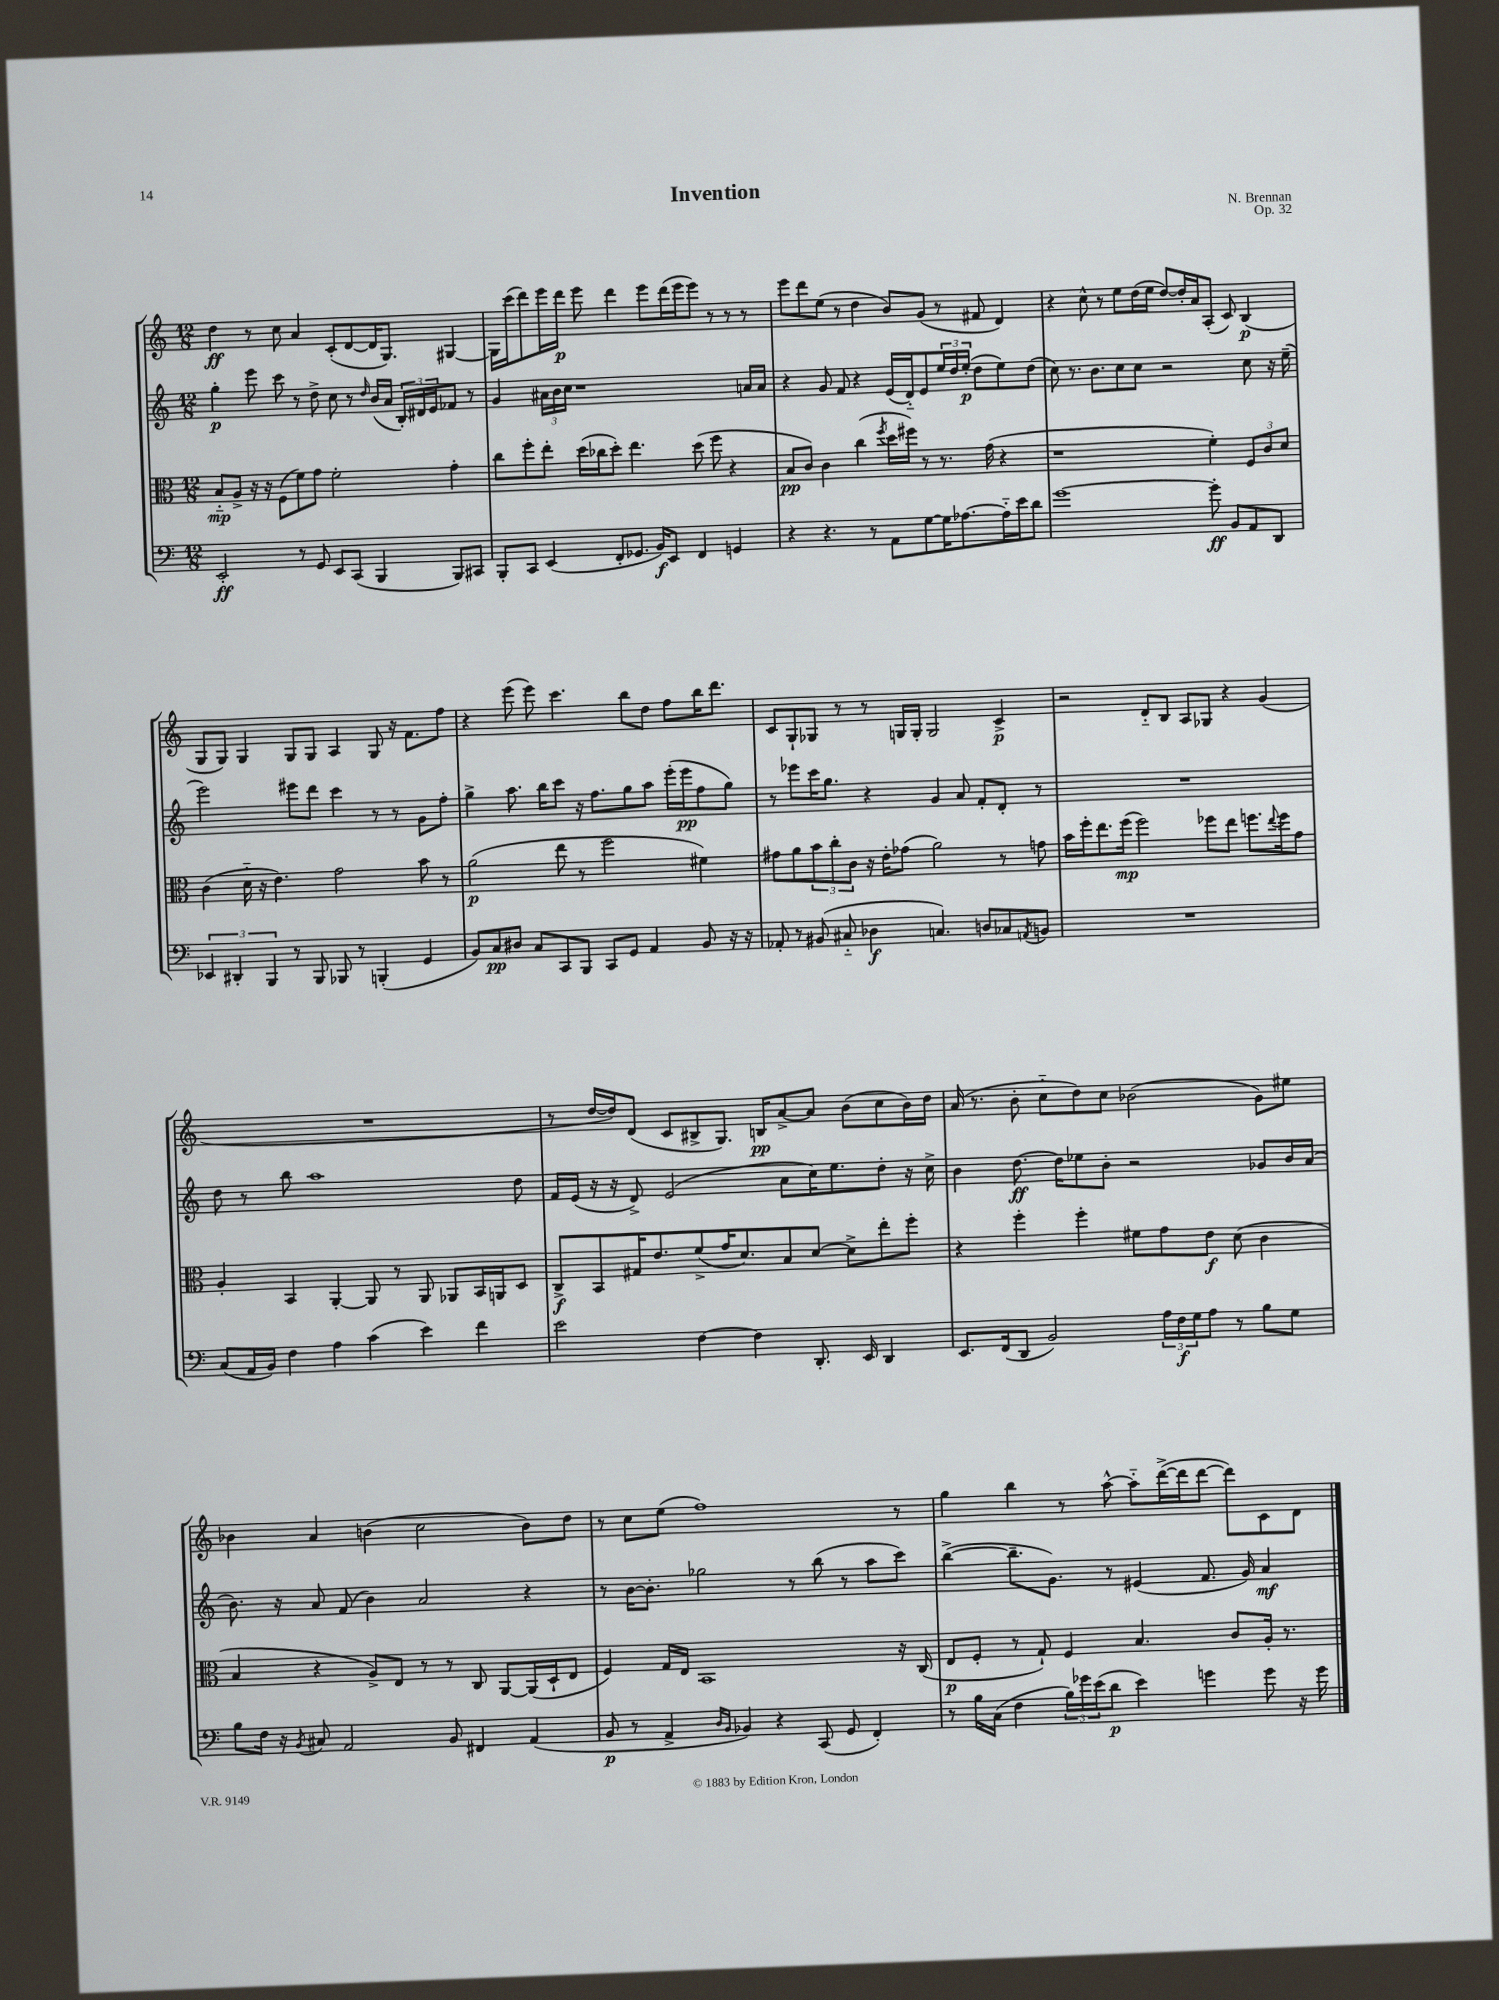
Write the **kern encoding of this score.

**kern	**kern	**kern	**kern
*staff4	*staff3	*staff2	*staff1
*clefF4	*clefC3	*clefG2	*clefG2
*k[]	*k[]	*k[]	*k[]
*M12/8	*M12/8	*M12/8	*M12/8
2EE'	8B'~	4gg'	4dd
.	8A^	.	.
.	16r	8eee	8r
.	16r	.	.
.	(8F	8ccc	8cc
8r	8f)	8r	4a
8GG	8g	8dd^	.
8EE	2f'	8cc	(8c'
(8CC	.	8r	[8d
.	.	16qqdd	.
4BBB	.	(16b	16d]
.	.	16a	8.G)
.	.	24B')	.
.	.	24d#	.
.	.	24e	.
8BBB)	4g'	8f-	[4G#
8CC#	.	8r	.
=	=	=	=
8BBB'	8cc	4g	16G#]
.	.	.	(16ccc
8CC	8ff'	.	8ddd)
(4EE	8ee'	24a#	16eee
.	.	24b	.
.	.	.	16ddd
.	.	24cc	.
.	(16dd	1r	8eee
.	16cc-	.	.
8FF'	8dd')	.	4ddd
8.GG-	4.ee	.	.
.	.	.	8eee
16BB)	.	.	.
8EE	.	.	(16ddd
.	.	.	16eee
4FF	(8dd	.	8eee)
.	8ff	.	8r
4GG	4r	.	8r
.	.	16a	8r
.	.	16a	.
=	=	=	=
4r	8B	4r	8eee
.	8c)	.	8ddd
4.r	4c	8g	(8ee
.	.	8f	8r
.	(4cc	4r	4dd
8r	.	.	.
.	8qff	.	.
8AA	16dd	(16e	8b)
.	16ff#)	16d'~)	.
[8G	8r	8e	(8g
16G]	8.r	24ee	8r
.	.	24dd	.
[8.A-	.	.	.
.	.	(24ee'	.
.	.	8dd	8f#
.	(16g	.	.
16A-'~]	4r	8ee)	4d)
16e	.	.	.
8d	.	(8dd	.
=	=	=	=
[1g	1r	8cc)	4r
.	.	8.r	.
.	.	.	8cc^^
.	.	8.b	.
.	.	.	8r
.	.	8cc	8ee
.	.	8cc	(16dd
.	.	.	16ee
.	.	2r	[8dd)
.	.	.	16dd']
.	.	.	16a
8g']	4f')	.	(8A'
8BB	.	.	8c)
8AA	12F	8cc	(4B
.	12c	.	.
8DD	.	16r	.
.	12d	.	.
.	.	(16ee~	.
=	=	=	=
6EE-	(4c	2eee)	8G
.	.	.	8G)
6DD#'	.	.	.
.	16d'~	.	4G
.	16r	.	.
6BBB	.	.	.
.	4.e)	.	.
8r	.	8eee#	8G
8BBB	.	8ddd	8G
8BBB-	2g	4ccc	4A
8r	.	.	.
(4BBB'	.	8r	8G
.	.	8r	16r
.	.	.	8.f
4GG	8b	8g	.
.	8r	8ff'	8ff
=	=	=	=
8BB)	(2a	4gg^	4r
8C	.	.	.
8D#	.	8.aa	(8eee
8C	.	.	8eee)
.	.	16bb	.
8CC	8ee	8ccc	4.ccc
8BBB	8r	16r	.
.	.	8.ff	.
8CC	2ff	.	.
8GG	.	8gg	8bb
4AA	.	8aa	8dd
.	.	(16eee'	8ff
.	.	16eee	.
8BB	4f#)	8ff	16bb
.	.	.	8.ddd
16r	.	8gg)	.
16r	.	.	.
=	=	=	=
8AA-'	8g#	8r	8c
8r	8a	8eee-	8G`
(8BB#	12b	16ccc	8G-
.	.	8.gg	.
.	12cc'	.	.
8C#'~	.	.	8r
.	12c	.	.
4D-	16r	4r	8r
.	16e'	.	.
.	(8g-	.	16G
.	.	.	16G'
4.C)	2a)	4g	2G
.	.	8a	.
8D	.	8f'	.
8C-	8r	8d'	4c^
8qAA	.	.	.
8BB	8g	8r	.
=	=	=	=
1.r	16b	1.r	2r
.	16ff'	.	.
.	8.ee	.	.
.	(16ff	.	.
.	2ff)	.	.
.	.	.	8d'~
.	.	.	8B
.	.	.	8A
.	8ff-	.	8G-
.	8ee	.	4r
.	8.ff	.	.
.	.	.	(4g
.	8qqee	.	.
.	16ff	.	.
.	8g	.	.
=	=	=	=
(8C	4A'	8dd	1.r
16AA	.	8r	.
16BB)	.	.	.
4F	4BB	8bb	.
.	.	1aa	.
4A	[4AA'	.	.
(4c	8AA]	.	.
.	8r	.	.
4e)	8AA	.	.
.	8AA-	.	.
4f	16BB	.	.
.	16AA	.	.
.	8D	8dd	.
=	=	=	=
2e	8C^	16f	8r
.	.	(16e	.
.	8BB	16r	[16dd
.	.	16r	16dd])
.	16G#	8d^)	(8d
.	8.e	.	.
.	.	(2e	8c
[4F	(8f^	.	8B#^
.	16g	.	8.G)
.	8.d)	.	.
4F]	.	.	.
.	.	.	16B
.	8B	8a	[8a^
8.DD'	[8d	16cc)	8a]
.	.	8.ee	.
.	8d^]	.	(8b
16EE	.	.	.
4DD	8ee'	8dd'	8cc
.	8ff'	16r	16b)
.	.	16cc^	16dd
=	=	=	=
8.EE	4r	4b	(16a
.	.	.	8.r
(16FF	.	.	.
8DD	4ff'	[8.dd	8b'
2BB)	.	.	8cc'~
.	.	16dd]	.
.	4ff'	8ee-	8dd)
.	.	8b'	8cc
.	8f#	2r	(2b-
24A	8g	.	.
24F	.	.	.
24G	.	.	.
8A	8e	.	.
8r	(8d	.	.
8B	4c	8g-	8g)
8G	.	16b	8ee#
.	.	(16a	.
=	=	=	=
8B	4B	8.b)	4b-
16F	.	.	.
16r	.	16r	.
8qBB	.	.	.
8C#	4r	8a	4a
2AA	.	(8f	.
.	8A^)	4b)	(4b
.	8E	.	.
.	8r	2a	2cc
8BB	8r	.	.
4FF#	8C	.	.
.	[8AA	.	.
(4AA	(16AA]	4r	8b)
.	16D`	.	.
.	8E	.	8dd
=	=	=	=
8BB	4F)	8r	8r
8r	.	[16b	8cc
.	.	8.b']	.
4AA^	16G	.	(8ee
.	16E	.	.
.	1BB	2gg-	1ff)
16qqD	.	.	.
16qqBB	.	.	.
4BB-)	.	.	.
4r	.	.	.
.	.	8r	.
(8CC	.	(8bb	.
8GG	.	8r	.
4FF')	.	8aa	.
.	16r	8ccc)	8r
.	(16C	.	.
=	=	=	=
8r	8E	([4bb^	4gg
16B	8F'	.	.
(16C	.	.	.
4F	8r	8.bb~]	4bb
.	8G`)	.	.
.	.	8.g)	.
24B)	4F	.	8r
24g-	.	.	.
(24e	.	.	.
8d	.	8r	[8aa^^
4e)	4.B	(4e#	8aa'~]
.	.	.	([16ddd^
.	.	.	16ddd]
4g	.	8.f	[8ddd
.	8c	.	8ddd])
.	.	16g)	.
8g	16A'	4a	8c
.	8.r	.	.
16r	.	.	8d
16g	.	.	.
==	==	==	==
*-	*-	*-	*-
